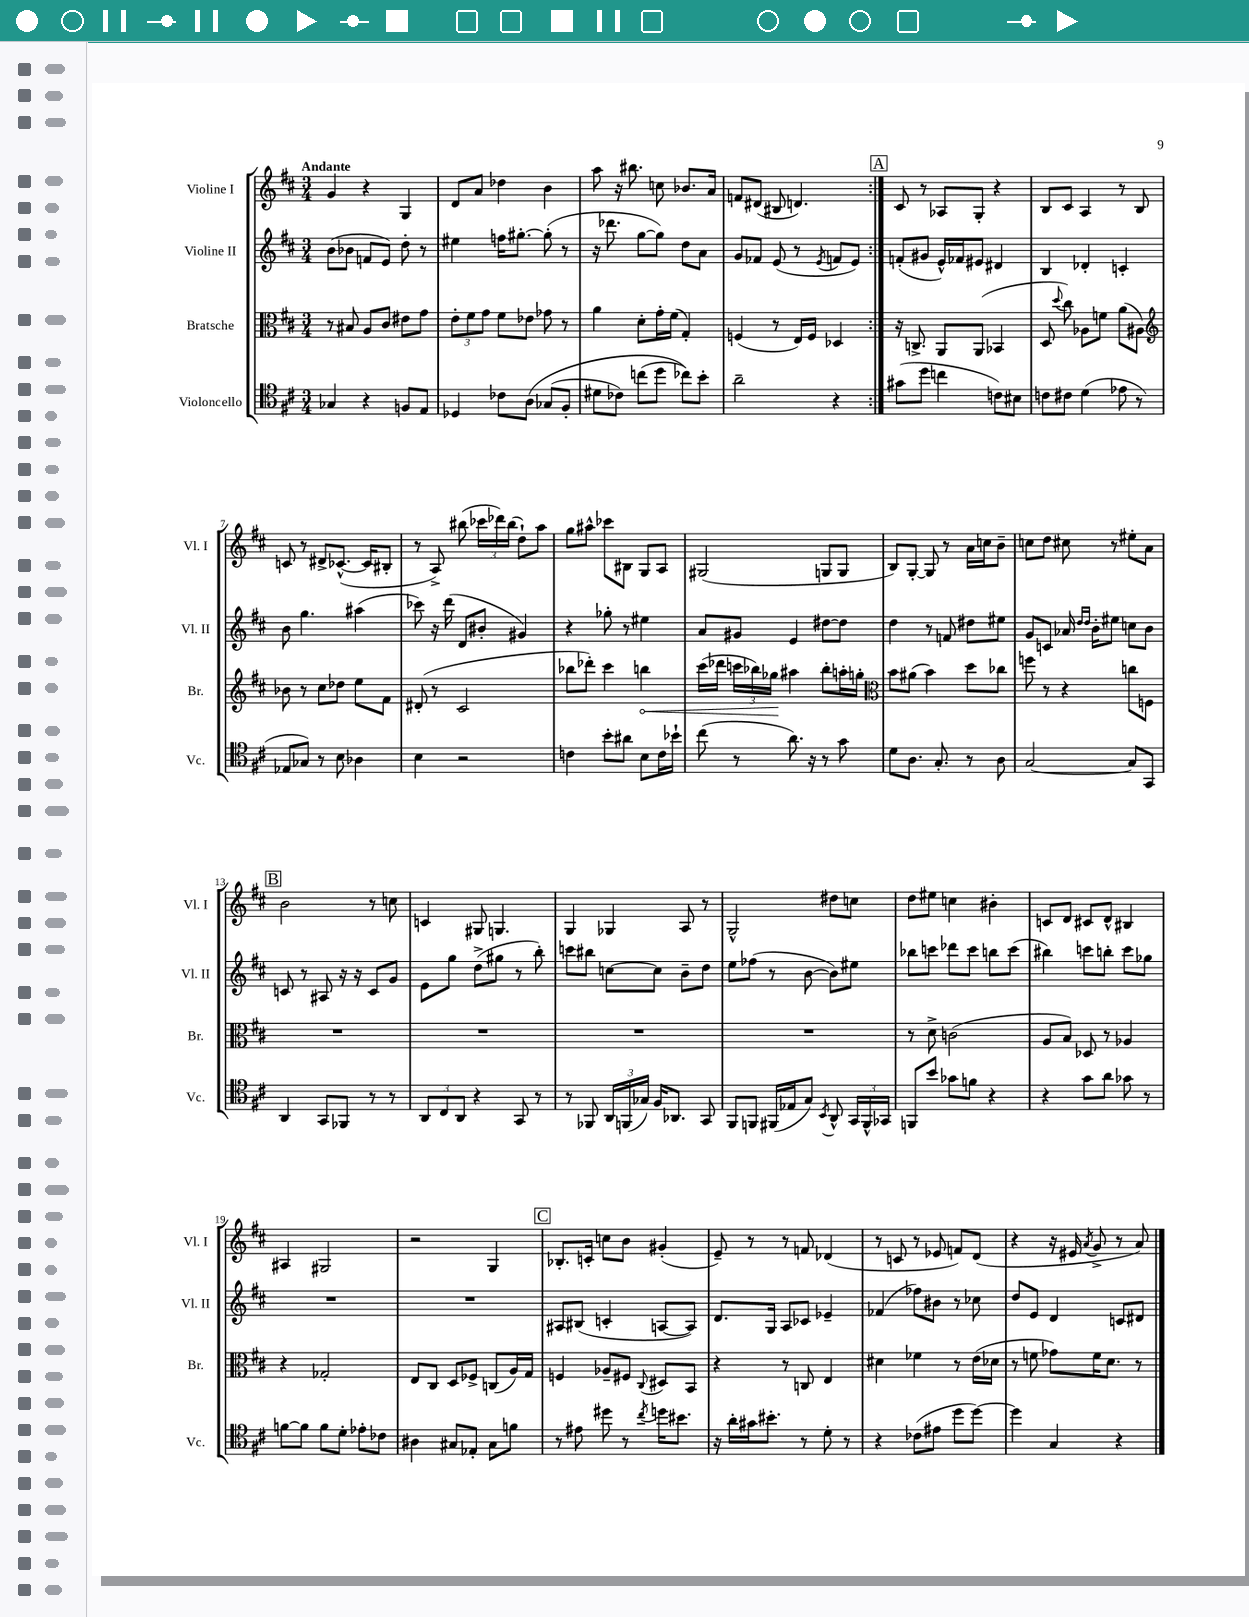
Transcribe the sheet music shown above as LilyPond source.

<<
\new StaffGroup <<
\new Staff = "s0" \with { instrumentName = "Violine I" shortInstrumentName = "Vl. I" } {
    \clef treble \key d \major \numericTimeSignature \time 3/4 \tempo "Andante"
    \autoBeamOff \repeat volta 2 { g'4 r4 g4 |
    d'8[ a'8] des''4 b'4 |
    a''8 r16 bis''8. c''8 bes'8.[ a'16] |
    f'8[ dis'8]( bis8 d'4.) | }
    \mark \markup { \box "A" } cis'8 r8 aes8[ g8]-. r4 |
    b8[ cis'8] a4 r8 b8 |
    c'8 r8 dis'8[-> ces'8.]~-^( ces'16[ bis8]-. |
    r8 a8->) bis''8( \tuplet 3/2 { ces'''16[ des'''16) bis''16]( } d''8[-!) a''8] |
    g''8[ ais''8]-^ ces'''8[ bis8] g8[ a8] |
    gis2( g8[ g8] |
    b8[) g8]~-. g8 r8 a'16[ c''16 b'8]-- |
    c''8[ d''8] cis''8 r8 eis''8[-. a'8] |
    \mark \markup { \box "B" } b'2 r8 c''8 |
    c'4 gis8 g4. |
    g4 ges4 a8 r8 |
    g2-^ dis''8[ c''8] |
    d''8[ eis''8] c''4 bis'4-. |
    c'8[ d'8] cis'8[ d'8]-^ bis4 |
    ais4 gis2 |
    r2 g4 |
    \mark \markup { \box "C" } bes8.[-. c'16]-. c''8[ b'8] gis'4-.( |
    e'8--) r8 r8 f'8 des'4( |
    r8 c'8 r8 ees'8 f'8[) d'8]( |
    r4 r16 eis'16 \acciaccatura { a'8 } g'8-> r8 a'8) \bar "|." |
}
\new Staff = "s1" \with { instrumentName = "Violine II" shortInstrumentName = "Vl. II" } {
    \clef treble \key d \major \numericTimeSignature \time 3/4
    \autoBeamOff \repeat volta 2 { b'8[( bes'8] f'8[ e'8]) d''8-. r8 |
    eis''4 f''16[ gis''8.]~-. gis''8-.( r8 |
    r16 des'''8. g''8[~ g''8]) d''8[ a'8] |
    g'8[ fes'8] e'8( r8 \acciaccatura { e'8 } f'8[ e'8]) | }
    \mark \markup { \box "A" } f'8[-.( gis'8] e'16[-^) fes'16 eis'8] dis'4 |
    b4 des'4-. c'4-. |
    b'8 g''4. ais''4( |
    ces'''8) r16 d'''16( d'8[ bis'8]-. gis'4) |
    r4 ges''8-. r8 eis''4 |
    a'8[ gis'8] e'4 dis''8[~ dis''8] |
    d''4 r8 f'8 dis''8[ eis''8] |
    g'8[ c'8] aes'16 \grace { d''16[ d''16] } b'16[-. eis''8] c''8[ b'8] |
    \mark \markup { \box "B" } c'8 r8 ais8 r16 r16 c'8[ g'8] |
    e'8[ g''8] d''8[->( gis''8] r8 b''8-.) |
    c'''8[ bis''8] c''8[~ c''8] b'8[-- d''8] |
    e''8[ fes''8]( r8 b'8~ b'8[) eis''8] |
    bes''8[ c'''8] des'''8[ c'''8] b''8[ c'''8]( |
    bis''4) c'''8[ b''8]-. c'''8[ ges''8] |
    R2. |
    R2. |
    \mark \markup { \box "C" } ais8[ bis8]( c'4-. a8[~ a8]) |
    d'8.[ g16] a8[ ces'8] ees'4-- |
    fes'4( fes''8[) bis'8] r8 ces''8 |
    d''8[ e'8] d'4 c'8[ dis'8] \bar "|." |
}
\new Staff = "s2" \with { instrumentName = "Bratsche" shortInstrumentName = "Br." } {
    \clef alto \key d \major \numericTimeSignature \time 3/4
    \autoBeamOff \repeat volta 2 { r8 bis8 a8[ cis'8] eis'8[ g'8] |
    \tuplet 3/2 { e'8[-. fis'8 g'8] } fis'8[ ees'8] ges'8 r8 |
    a'4 d'8[-. g'16-. fis'16]( g4-.) |
    f4( r8 e16[) f16] des4 | }
    \mark \markup { \box "A" } r16 c8.-> a,8[ a,8]( bes,4 |
    d8 \appoggiatura { d''8 } cis''8) aes8[ f'8] a'8[( ais8]) |
    \clef treble bes'8 r8 cis''8[ des''8] e''8[ fis'8] |
    dis'8-.( r8 cis'2 |
    bes''8[ des'''8]-.) cis'''4 \once \override Hairpin.circled-tip = ##t b''4\< |
    cis'''16[( des'''16] \tuplet 3/2 { c'''16[ bes''16) ges''16]\! } ais''4 bes''8[-. a''16-. g''16]-. |
    \clef alto b'8[ ais'8]( b'4) d''8[ ces''8] |
    f''8 r8 r4 c''8[ f8] |
    \mark \markup { \box "B" } R2. |
    R2. |
    R2. |
    R2. |
    r8 d'8-> c'2( |
    a8[ b8]) des8 r8 aes4 |
    r4 ges2-. |
    e8[ cis8] d8[ fes8]-> c8[( a16) g16] |
    \mark \markup { \box "C" } f4 aes8[-- fis8] \appoggiatura { cis8 } dis8[ b,8] |
    r4 r8 c8 e4 |
    dis'4 fes'4 r8 e'16[( des'16] |
    r8 f'8 ges'8[) f'16 d'8.] r8 \bar "|." |
}
\new Staff = "s3" \with { instrumentName = "Violoncello" shortInstrumentName = "Vc." } {
    \clef tenor \key d \major \numericTimeSignature \time 3/4
    \autoBeamOff \repeat volta 2 { ges4 r4 f8[ e8] |
    des4 ces'8[ a8]\( ges8[( fis8]-. |
    dis'8[ ces'8]) c''8[( d''8] ces''8[)\) b'8]-. |
    a'2-- r4 | }
    \mark \markup { \box "A" } gis'8[( d''8] c''4 c'8[) bis8] |
    c'8[ cis'8] d'4( ees'8 r8 |
    ees8[ ges8]) r8 b8 aes4 |
    b4 r2 |
    c'4 b'8[-. ais'8] b8[ c'16 bes'16]-! |
    cis''8( r8 a'8.) r16 r8 g'8 |
    d'8[ a8.] g8.-. r8 a8 |
    g2~ g8[ g,8] |
    \mark \markup { \box "B" } a,4 g,8[ fes,8] r8 r8 |
    \tuplet 3/2 { a,8[ cis8 a,8] } r4 g,8 r8 |
    r8 fes,8 \tuplet 3/2 { a,16[ f,16( ges16]) } fis16[ aes,8.] g,8 |
    fis,8[ f,8] fis,16[( ees16 g8]) \acciaccatura { b,8 } a,8-^ \tuplet 3/2 { g,16[ fis,16-^ ges,16] } |
    f,8[ b'8] ges'8[ f'8] r4 |
    r4 g'8[ a'8] ges'8 r8 |
    f'8[~ f'8] f'8[ d'8]-. ees'8[-. ces'8] |
    ais4 gis8[ ees8]-. gis8[ f'8] |
    \mark \markup { \box "C" } r8 eis'8 dis''8 r8 \acciaccatura { cis''8 } d''16[ bis'8.] |
    r16 a'16[-. gis'16 bis'8.]-. r8 d'8-. r8 |
    r4 ces'8[( eis'8] d''8[ d''8]~) |
    d''4 g4 r4 \bar "|." |
}
>>
>>
